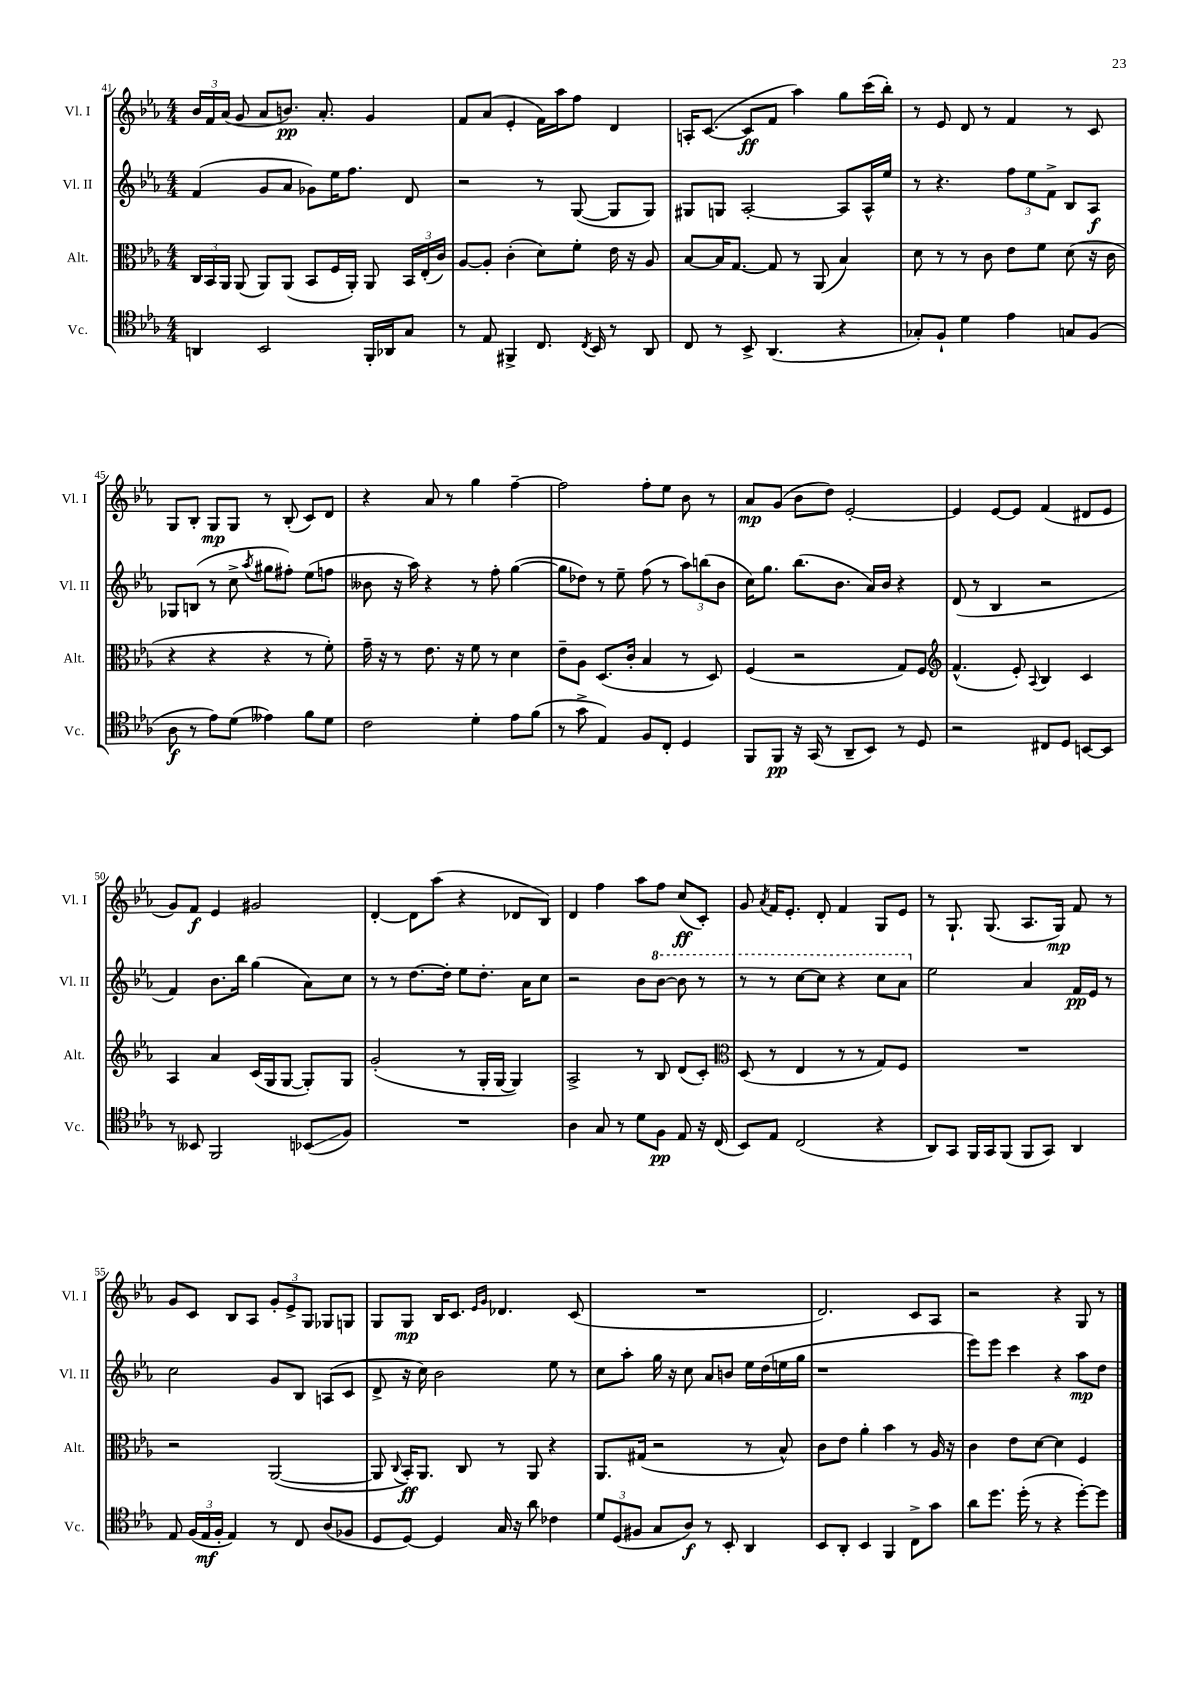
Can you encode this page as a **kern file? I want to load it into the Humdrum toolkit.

**kern	**kern	**kern	**kern
*staff4	*staff3	*staff2	*staff1
*clefC4	*clefC3	*clefG2	*clefG2
*k[b-e-a-]	*k[b-e-a-]	*k[b-e-a-]	*k[b-e-a-]
*M4/4	*M4/4	*M4/4	*M4/4
4AA	24C	(4f	24b-
.	24BB-	.	24f
.	24AA-	.	(24a-
.	(8AA-	.	8g
2BB-	8AA-)	8g	8a-
.	(8AA-	8a-	8.b)
.	8BB-	8g-)	.
.	.	.	8.a-'
.	16F	16ee-	.
.	16AA-')	8.ff	.
16FF'	8AA-	.	4g
16AA-	.	.	.
8G	24BB-	8d	.
.	(24E-'	.	.
.	24c)	.	.
=	=	=	=
8r	[8A-	2r	8f
8E-	8A-']	.	(8a-
4FF#^	(4c'	.	4e-'
8.C	8d)	8r	16f)
.	.	.	16aa-
.	8f'	([8G	8ff
8qC	.	.	.
16BB-	.	.	.
8r	16e-	8G]	4d
.	16r	.	.
8AA-	8A-	8G)	.
=	=	=	=
8C	[8B-	8G#	16A'
.	.	.	([8.c
8r	16B-]	8G	.
.	[8.G	.	.
8BB-^	.	[2A-'	8c]
(4.AA-	8G]	.	8f
.	8r	.	4aa-)
.	(8AA-	.	.
4r	4B-)	8A-]	8gg
.	.	16A-^^	(16ccc
.	.	16ee-	16bb-')
=	=	=	=
8G-')	8d	8r	8r
8F`	8r	4.r	8e-
4d	8r	.	8d
.	8c	.	8r
4e-	8e-	12ff	4f
.	.	12ee-	.
.	8f	.	.
.	.	12f^	.
8G	(8d	8B-	8r
(8F	16r	8A-	8c
.	16c	.	.
=	=	=	=
8A-	4r	8G-	8G
8r	.	(8B	8B-'
8e-)	4r	8r	8G
(8d	.	8cc^	8G
.	.	8qaa-	.
4e--)	4r	8gg#	8r
.	.	8ff#')	(8B-'
8f	8r	(8ee-	8c)
8d	8f')	8ff	8d
=	=	=	=
2c	16g~	8b--	4r
.	16r	.	.
.	8r	16r	.
.	.	16aa-)	.
.	8.e-	4r	8a-
.	.	.	8r
.	16r	.	.
4d'	8f	8r	4gg
.	8r	8ff'	.
8e-	4d	([4gg	[4ff~
(8f	.	.	.
=	=	=	=
8r	8e-~	8gg]	2ff]
8g^	8A-	8dd-)	.
4E-)	(8.D	8r	.
.	.	8ee-~	.
.	16c'	.	.
8F	4B-	(8ff	8ff'
8C'	.	8r	8ee-
4D	8r	12aa-)	8b-
.	.	(12bb	.
.	8D)	.	8r
.	.	12b-	.
=	=	=	=
8FF	(4F	16cc)	8a-
.	.	8.gg	.
8FF	.	.	(8g
16r	2r	(8.bb-	8b-
(16GG	.	.	.
8r	.	.	8dd)
.	.	8.b-	.
8AA-~	.	.	[2e-'
8BB-)	.	16a-)	.
.	.	16b-	.
8r	8G)	4r	.
8D	8F	.	.
=	=	=	=
*	*clefG2	*	*
2r	(4.f^^	(8d	4e-]
.	.	8r	.
.	.	4B-	[8e-
.	8e-')	.	8e-]
.	8qqA-	.	.
8C#	4B-	2r	(4f
8D	.	.	.
[8BB	4c	.	8d#
8BB]	.	.	8e-
=	=	=	=
8r	4A-	4f)	8g)
8BB--	.	.	8f
2FF	4a-	8.b-	4e-
.	.	16bb-	.
.	(16c	(4gg	2g#
.	16G	.	.
.	[8G	.	.
(8BB-	8G'])	8a-)	.
8F)	8G	8cc	.
=	=	=	=
1r	(2g'	8r	[4d'
.	.	8r	.
.	.	[8.dd	8d]
.	.	.	(8aa-
.	.	16dd']	.
.	8r	8ee-	4r
.	16G'	8.dd'	.
.	[16G	.	.
.	4G])	.	8d-
.	.	16a-	.
.	.	8cc	8B-)
=	=	=	=
4A-	2A-^	2r	4d
8G	.	.	4ff
8r	.	.	.
8d	8r	8b-	8aa-
8F	8B-	[8bb-	8ff
8E-	(8d	8bb-]	(8cc
16r	8c')	8r	8c')
(16C	.	.	.
=	=	=	=
*	*clefC3	*	*
8BB-)	(8D	8r	8g
.	.	.	8qa-
8E-	8r	8r	16f
.	.	.	8.e-'
(2C	4E-	[8ccc	.
.	.	8ccc]	8d'
.	8r	4r	4f
.	8r	.	.
4r	8G)	8ccc	8G
.	8F	8aa-	8e-
=	=	=	=
8AA-)	1r	2ee-	8r
8GG	.	.	8.G`
16FF	.	.	.
16GG	.	.	(8.G
(8FF	.	.	.
8FF	.	4a-	8.A-
8GG)	.	.	.
.	.	.	16G)
4AA-	.	16f	8f
.	.	16e-	.
.	.	8r	8r
=	=	=	=
8E-	2r	2cc	8g
(24F	.	.	8c
24E-	.	.	.
24F'	.	.	.
4E-)	.	.	8B-
.	.	.	8A-
8r	([2AA-	8g	12g'
.	.	.	12e-^
8C	.	8B-	.
.	.	.	12G
(8A-	.	(8A	8G-
8F-	.	8c	8G
=	=	=	=
8D	8AA-]	8d^	8G
.	8qqC	.	.
[8D)	16BB-')	16r	8G
.	8.AA-	16cc)	.
4D]	.	2b-	16B-
.	.	.	8.c
.	8C	.	.
.	.	.	16qqe-
.	.	.	16qqg
16G	8r	.	4.d-
16r	.	.	.
8a-	8AA-	.	.
4c-	4r	8ee-	.
.	.	8r	(8c
=	=	=	=
12d	8.AA-	8cc	1r
(12D	.	.	.
.	.	8aa-'	.
12F#	.	.	.
.	(16G#	.	.
8G	2r	16gg	.
.	.	16r	.
8A-)	.	8cc	.
8r	.	8a-	.
8BB-'	.	8b	.
4AA-	8r	16ee-	.
.	.	(16dd	.
.	8B-^^)	16ee	.
.	.	16gg	.
=	=	=	=
8BB-	8c	1r	2.d)
8AA-'	8e-	.	.
4BB-	4a-'	.	.
4FF	4b-	.	.
8C^	8r	.	8c
8g	16A-	.	8A-
.	16r	.	.
=	=	=	=
8a-	4c	8eee-)	2r
8.dd	.	8eee-	.
.	8e-	4ccc	.
(16dd'	.	.	.
8r	[8d	.	.
4r	4d]	4r	4r
[8dd')	4F	8aa-	8G
8dd]	.	8dd	8r
==	==	==	==
*-	*-	*-	*-
